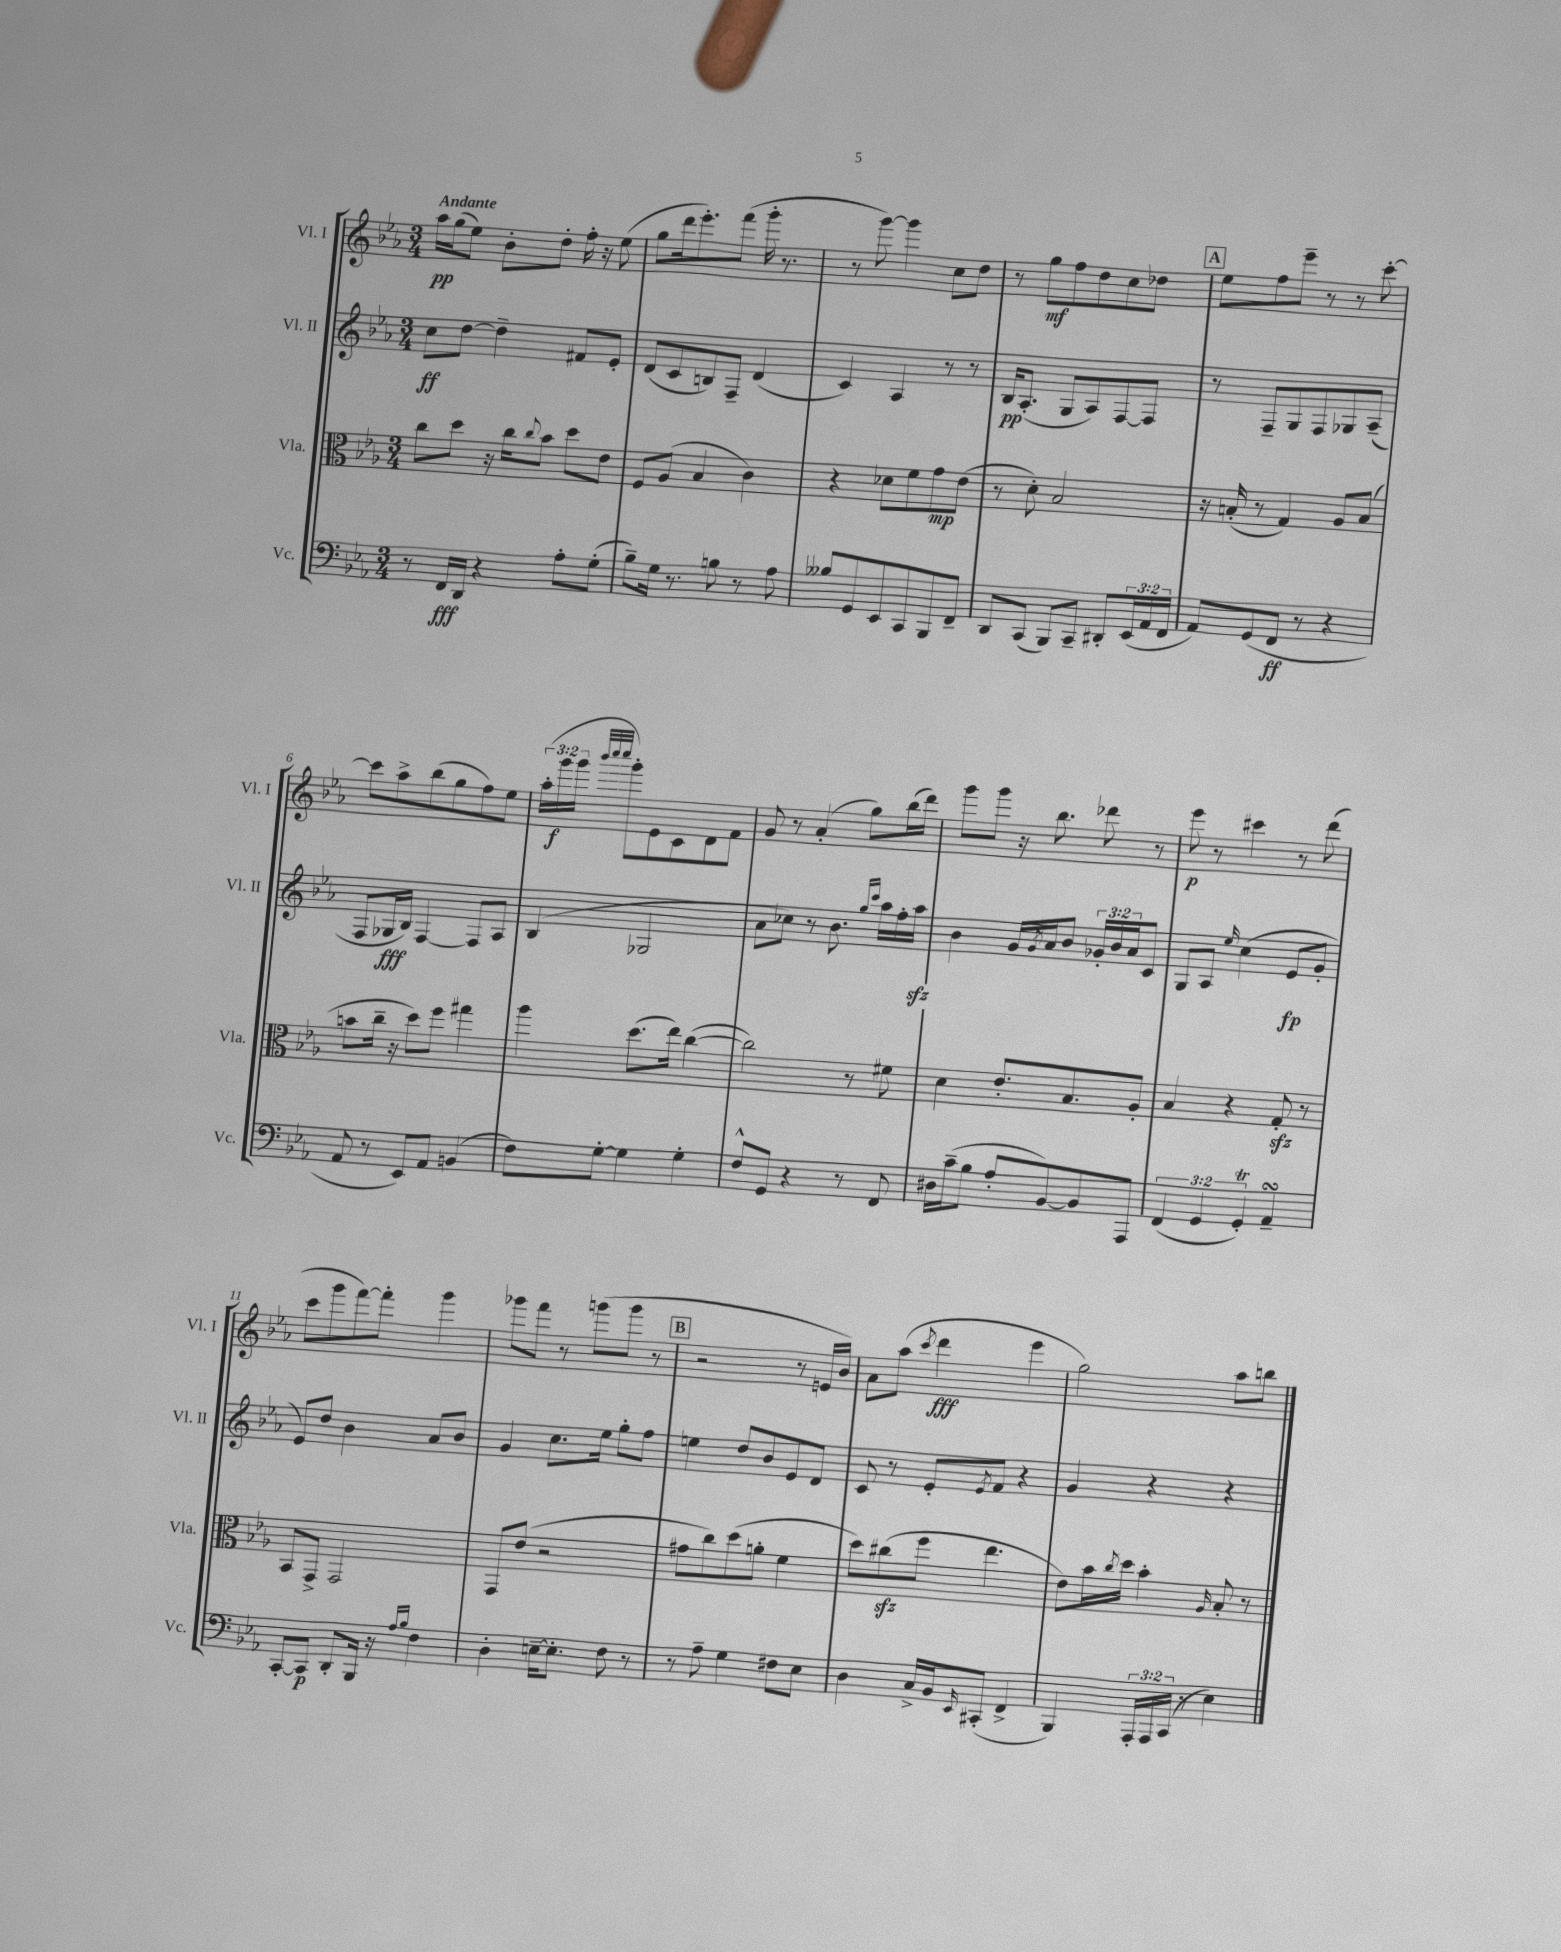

**kern	**kern	**kern	**kern
*staff4	*staff3	*staff2	*staff1
*clefF4	*clefC3	*clefG2	*clefG2
*k[b-e-a-]	*k[b-e-a-]	*k[b-e-a-]	*k[b-e-a-]
*M3/4	*M3/4	*M3/4	*M3/4
8r	8cc\L	8cc\L	16aa-\LL
.	.	.	(16gg\J
16FF/LL	8dd\J	[8dd\J	8ee-\J)
16DD/JJ	.	.	.
4r	16r	4dd~\]	8b-'\L
.	16cc\LK	.	.
.	8qqcc/	.	.
.	8b-\J	.	8dd'\J
8A-'\L	8dd\L	8f#/L	16ff'\
.	.	.	16r
(8G'\J	8e-\J	8e-'/J	(8ee-\
=	=	=	=
8B-~\L)	8F/L	(8d/L	8gg\L
16G\Jk	(8A-/J	8c/	16ddd\k
8.r	.	.	8.eee-'\)
.	4B-/	8B/)	.
8B\	.	8F~/J	(8fff\J
8r	4c\)	(4d/	16ggg'\
.	.	.	8.r
8A-\	.	.	.
=	=	=	=
8B--/L	4r	4c/)	8r
8GG/	.	.	[8ggg\)
8EE-/	8d-\L	4A-/	4ggg\]
8CC/	8f\	.	.
8BBB-/	8g\	8r	8cc\L
8FF~/J	(8e-\J	8r	8dd\J
=	=	=	=
8DD/L	8r	16B-/LK	8r
.	.	(8.A-'/J	.
(8CC/J	8d'\)	.	8gg\L
8BBB-/L)	2B-/	8G/L	8ff\
8CC~/J	.	8A-/)	8dd\
8DD#'/L	.	[8F/	8cc\
(24EE-/L	.	8F/]J	8dd-\J
24AA-/	.	.	.
24FF/JJ	.	.	.
=	=	=	=
8AA-/L)	16r	8r	8ee-\L
.	(16B'/	.	.
(8GG/	8r	8F~/L	8ff\
8FF/J	4G/)	8G/	8eee-~\J
8r	.	8F/	8r
4r	8A-/L	8G-/	8r
.	(8B/J	(8A-~/J	[8ccc'\
=	=	=	=
8AA-/	8b\L	8F/L	8ccc\]L
8r	16cc~\Jk	16G-/L	8aa-^\
.	16r	16B-/JJ)	.
8EE-/L)	8dd\L)	[4F/	(8bb-\
8AA-/J	8ff\J	.	8gg\
(4BB/	4gg#\	8F/]L	8ff\)
.	.	8A-/J	8ee-\J
=	=	=	=
8F\L)	4aa-\	(4B-/	(24aa-'\LL
.	.	.	24ggg\
.	.	.	24ggg\JJ
.	.	.	32qqbbb-/LLL
.	.	.	32qqcccc/
.	.	.	32qqcccc/JJJ
[8G'\J	.	.	8ggg'\L)
4G\]	(8.dd\L	2G-/	8e-\
.	.	.	8c\
.	16ee-\Jk)	.	.
4G'\	([4cc\	.	8d\
.	.	.	8f\J
=	=	=	=
8F^^/L	2cc\])	8a-\L	8g/
8GG/J	.	8cc-\J)	8r
4r	.	8r	(4a-'/
.	.	8.b-\	.
8r	8r	.	8gg\L)
.	.	16qqgg/LL	.
.	.	16qqccc/JJ	.
.	.	16aa-\LL	.
8FF/	8f#\	16ff'\	(16bb-\L
.	.	16aa-\JJ	16ddd\JJ)
=	=	=	=
16D#\LL	4d\	4b-\	8ggg\L
(16c~\J	.	.	.
8B-\J	.	.	8ggg\J
8A-'/L	8.e-'/L	16g/LL	16r
.	.	8qg/	.
.	.	16a-/J	8.bb-\
[8BB-/)	.	8b-/J	.
.	8.B-/	.	.
8BB-/]	.	24g-'/LL	8ddd-\
.	.	24b-/	.
.	.	24a-/J	.
8AAA-/J	8A-'/J	8c/J	8r
=	=	=	=
(6FF/	4B-/	8G/L	8eee-\
.	.	8A-/J	8r
6GG/	.	.	.
.	.	16qqee-/	.
.	4r	(4cc\	4ccc#\
6GG'/)	.	.	.
4AA-~/	8G'/	8e-/L	8r
.	8r	8g'/J	(8ddd\
=	=	=	=
[8CC'/L	8BB-/L	8e-/L)	8ccc\L
8CC/]J	8GG^/J	8dd/J	8ggg\
8DD'/L	2GG/	4b-\	[8fff\)
16BBB-/Jk	.	.	8fff'\]J
16r	.	.	.
16qqA-/LL	.	.	.
16qqB-/JJ	.	.	.
4F\	.	8a-/L	4ggg\
.	.	8b-/J	.
=	=	=	=
4D'\	8GG/L	4g/	8ggg-\L
.	(8e-/J	.	8fff\J
[16E~\LK	2r	8.cc\L	8r
8.E'\]J	.	.	.
.	.	.	(8ggg\L
.	.	16ee-\Jk	.
8F\	.	8gg'\L	8ggg\J
8r	.	8ff\J	8r
=	=	=	=
8r	8g#\L	4ee\	2r
8A-~\	8cc\)	.	.
4G\	(8dd\	8dd/L	.
.	8a'\J	8b-/	.
8F#\L	4f\	8e-/	8r
8E-\J	.	8d/J	16e/LL
.	.	.	16b-/JJ)
=	=	=	=
4D\	8dd\L)	8c/	8a-\L
.	(8cc#\	8r	(8aa-\J
.	.	.	8qccc/
16C^/LL	8ff\J	8e-'/L	4ddd\
16BB-/J	.	.	.
16qqEE-/	.	8qe-/	.
(8CC#'/J	4.ee-\	8f/J	.
4FF^/	.	4r	4eee-\
=	=	=	=
4BBB-/)	8e-\L)	4g/	2gg\)
.	16b-\L	.	.
.	8qcc/	.	.
.	16dd\JJ	.	.
24AAA-'/LL	4b-'\	4r	.
24AAA-/	.	.	.
(24CC/JJ	.	.	.
8r	.	.	.
.	16qqA-/	.	.
4E-\)	8B-'/	4r	8aa-\L
.	8r	.	8bb\J
==	==	==	==
*-	*-	*-	*-
